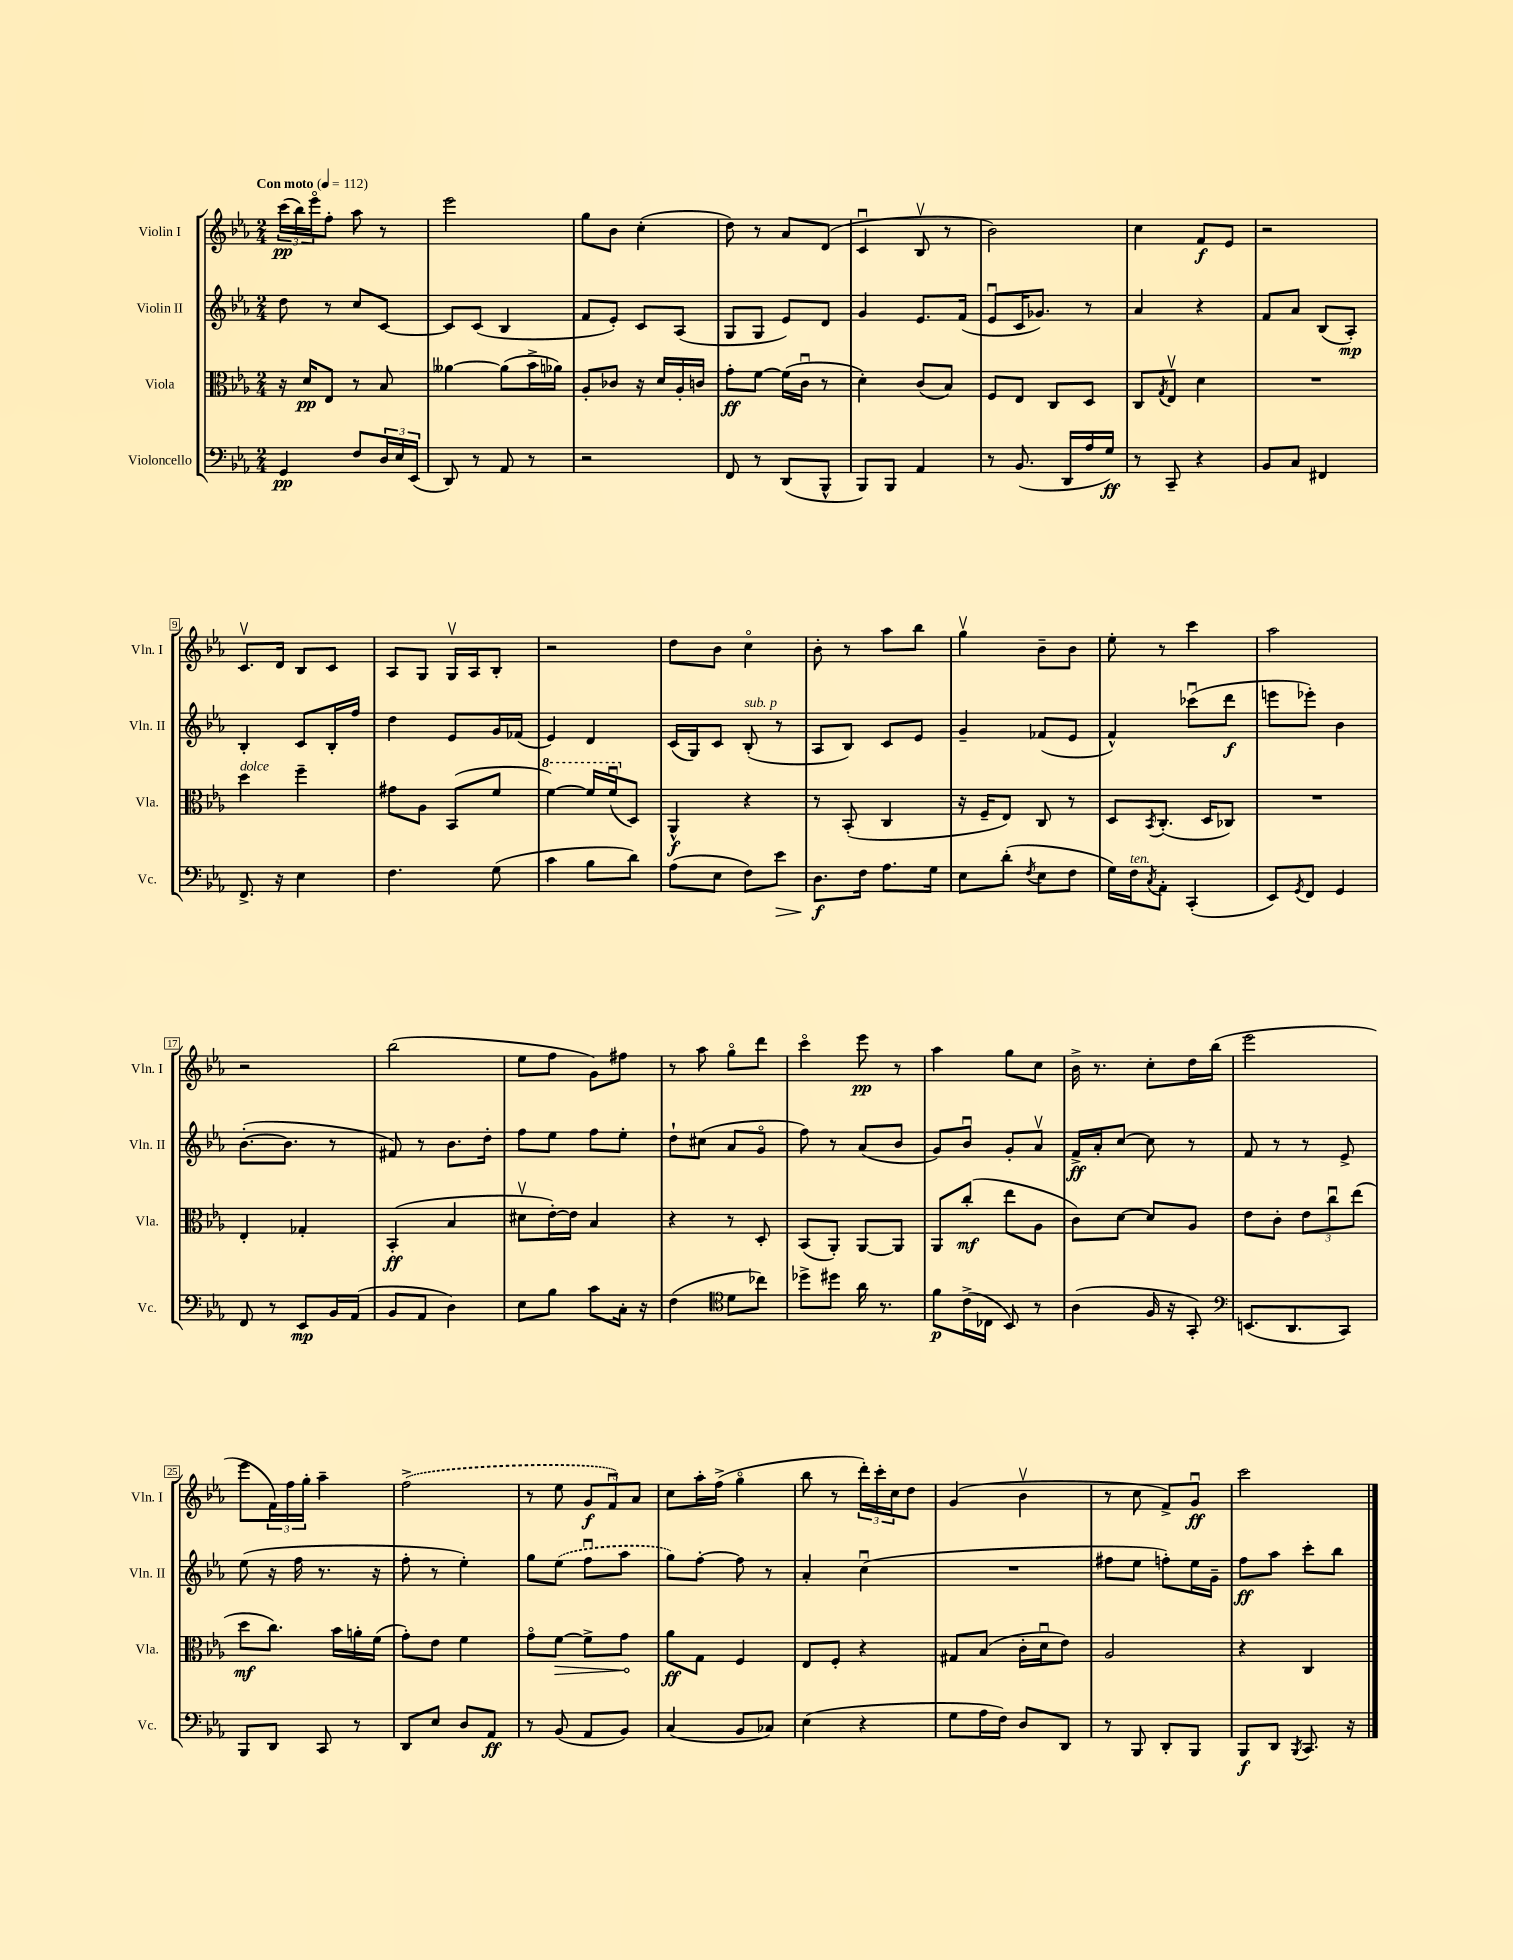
<<
\new StaffGroup <<
\new Staff = "s0" \with { instrumentName = "Violin I" shortInstrumentName = "Vln. I" } {
    \clef treble \key ees \major \numericTimeSignature \time 2/4 \tempo "Con moto" 4 = 112
    \tuplet 3/2 { c'''16\pp( bes''16) ees'''16\flageolet } f''8-. aes''8 r8 |
    ees'''2 |
    g''8 bes'8 c''4-.( |
    d''8) r8 aes'8 d'8( |
    c'4\downbow bes8\upbow r8 |
    bes'2) |
    c''4 f'8\f ees'8 |
    r2 |
    c'8.\upbow d'16 bes8 c'8 |
    aes8 g8 g16\upbow aes16 bes8-. |
    r2 |
    d''8 bes'8 c''4\flageolet |
    bes'8-. r8 aes''8 bes''8 |
    g''4\upbow bes'8-- bes'8 |
    ees''8-. r8 c'''4 |
    aes''2 |
    r2 |
    bes''2( |
    ees''8 f''8 g'8) fis''8 |
    r8 aes''8 g''8\flageolet d'''8 |
    c'''4\flageolet ees'''8\pp r8 |
    aes''4 g''8 c''8 |
    bes'16-> r8. c''8-. d''16 bes''16( |
    ees'''2 |
    ees'''8 \tuplet 3/2 { f'16) f''16 g''16-. } aes''4-- |
    \once \slurDashed f''2->( |
    r8 ees''8 \tuplet 3/2 { g'8\f f'8\downbow) aes'8 } |
    c''8 aes''16-. f''16->( g''4\flageolet |
    bes''8 r8 \tuplet 3/2 { d'''16-.) c'''16-. c''16 } d''8 |
    g'4( bes'4\upbow |
    r8 c''8 f'8->) g'8\downbow\ff |
    c'''2 \bar "|." |
}
\new Staff = "s1" \with { instrumentName = "Violin II" shortInstrumentName = "Vln. II" } {
    \clef treble \key ees \major \numericTimeSignature \time 2/4
    d''8 r8 c''8 c'8~ |
    c'8 c'8( bes4 |
    f'8 ees'8-.) c'8 aes8( |
    g8 g8 ees'8) d'8 |
    g'4 ees'8. f'16( |
    ees'8\downbow c'16 ges'8.) r8 |
    aes'4 r4 |
    f'8 aes'8 bes8( aes8-.\mp) |
    bes4-. c'8 bes16-. f''16 |
    d''4 ees'8 g'16 fes'16( |
    ees'4) d'4 |
    c'16( g16) c'8 bes8-.^\markup { \italic "sub. p" }( r8 |
    aes8 bes8) c'8 ees'8 |
    g'4-- fes'8( ees'8 |
    f'4-^) ces'''8\downbow( d'''8\f |
    e'''8 ees'''8-.) bes'4 |
    bes'8.~-.( bes'8. r8 |
    fis'8) r8 bes'8. d''16-. |
    f''8 ees''8 f''8 ees''8-. |
    d''8-! cis''8( aes'8 g'8\flageolet |
    f''8) r8 aes'8( bes'8 |
    g'8) bes'8\downbow g'8-. aes'8\upbow |
    f'16->\ff aes'16-. c''8~ c''8 r8 |
    f'8 r8 r8 ees'8-> |
    ees''8( r16 f''16 r8. r16 |
    f''8-. r8 ees''4-.) |
    g''8 \once \slurDashed ees''8( f''8\downbow aes''8 |
    g''8) f''8~-. f''8 r8 |
    aes'4-. c''4\downbow( |
    R2 |
    fis''8 ees''8 f''8-.) ees''16 g'16-- |
    f''8\ff aes''8 c'''8-. bes''8 \bar "|." |
}
\new Staff = "s2" \with { instrumentName = "Viola" shortInstrumentName = "Vla." } {
    \clef alto \key ees \major \numericTimeSignature \time 2/4
    r16 d'16\pp ees8 r8 bes8 |
    aeses'4~ aeses'8( bes'16-> aes'16) |
    aes8-. ces'8 r16 d'16 aes16-. c'16 |
    g'8-.\ff f'8~ f'16( c'16\downbow r8 |
    d'4-.) c'8( bes8) |
    f8 ees8 c8 d8 |
    c8 \acciaccatura { g8 } ees8\upbow d'4 |
    R2 |
    d''4^\markup { \italic "dolce" } f''4-- |
    gis'8 aes8 bes,8( f'8 |
    \ottava #1 f''4~) f''16 f''16\downbow( \ottava #0 d8) |
    aes,4-^\f r4 |
    r8 bes,8-.( c4 |
    r16 f16-- ees8) c8 r8 |
    d8 \acciaccatura { bes,8 } c8.-.( d16 ces8) |
    R2 |
    ees4-. ges4-. |
    bes,4-.\ff( bes4 |
    dis'8\upbow ees'16~-.) ees'16 bes4 |
    r4 r8 d8-. |
    bes,8( aes,8-.) aes,8~ aes,8 |
    aes,8 c''8-.\mf( ees''8 aes8 |
    c'8) d'8~ d'8 aes8 |
    ees'8 c'8-. \tuplet 3/2 { ees'8 c''8\downbow ees''8( } |
    d''8\mf c''8.) bes'16 a'16-. f'16( |
    g'8-.) ees'8 f'4 |
    g'8\flageolet \once \override Hairpin.circled-tip = ##t f'8~\> f'8-> g'8\! |
    aes'8\ff g8 f4 |
    ees8 f8-. r4 |
    gis8 bes8( c'16-. d'16\downbow ees'8) |
    aes2 |
    r4 c4 \bar "|." |
}
\new Staff = "s3" \with { instrumentName = "Violoncello" shortInstrumentName = "Vc." } {
    \clef bass \key ees \major \numericTimeSignature \time 2/4
    g,4\pp f8 \tuplet 3/2 { d16 ees16 ees,16( } |
    d,8) r8 aes,8 r8 |
    r2 |
    f,8 r8 d,8( bes,,8-^ |
    bes,,8) bes,,8 aes,4 |
    r8 bes,8.( d,16 aes16 g16\ff) |
    r8 c,8-- r4 |
    bes,8 c8 fis,4 |
    f,8.-> r16 ees4 |
    f4. g8( |
    c'4 bes8 d'8) |
    aes8( ees8 f8) ees'8\> |
    d8.\f\! f16 aes8. g16 |
    ees8 d'8-.( \acciaccatura { f8 } ees8 f8 |
    g16) f16^\markup { \italic "ten." } \acciaccatura { c8 } aes,8-. c,4-.( |
    ees,8) \acciaccatura { g,8 } f,8 g,4 |
    f,8 r8 ees,8\mp bes,16 aes,16( |
    bes,8 aes,8 d4) |
    ees8 bes8 c'8 c16-. r16 |
    f4( \clef tenor d'8 ces''8) |
    des''8-> dis''8 aes'16 r8. |
    f'8\p c'16->( ces16 bes,8) r8 |
    aes4( f16 r16 g,8-.) |
    \clef bass e,8.( d,8. c,8) |
    bes,,8 d,8 c,8 r8 |
    d,8 ees8 d8 aes,8\ff |
    r8 bes,8( aes,8 bes,8) |
    c4( bes,8 ces8) |
    ees4( r4 |
    g8 aes16 f16) d8 d,8 |
    r8 bes,,8 d,8-. bes,,8 |
    bes,,8\f d,8 \acciaccatura { bes,,8 } c,8. r16 \bar "|." |
}
>>
>>
\layout { \context { \Score \override BarNumber.stencil = #(make-stencil-boxer 0.1 0.3 ly:text-interface::print) } }
